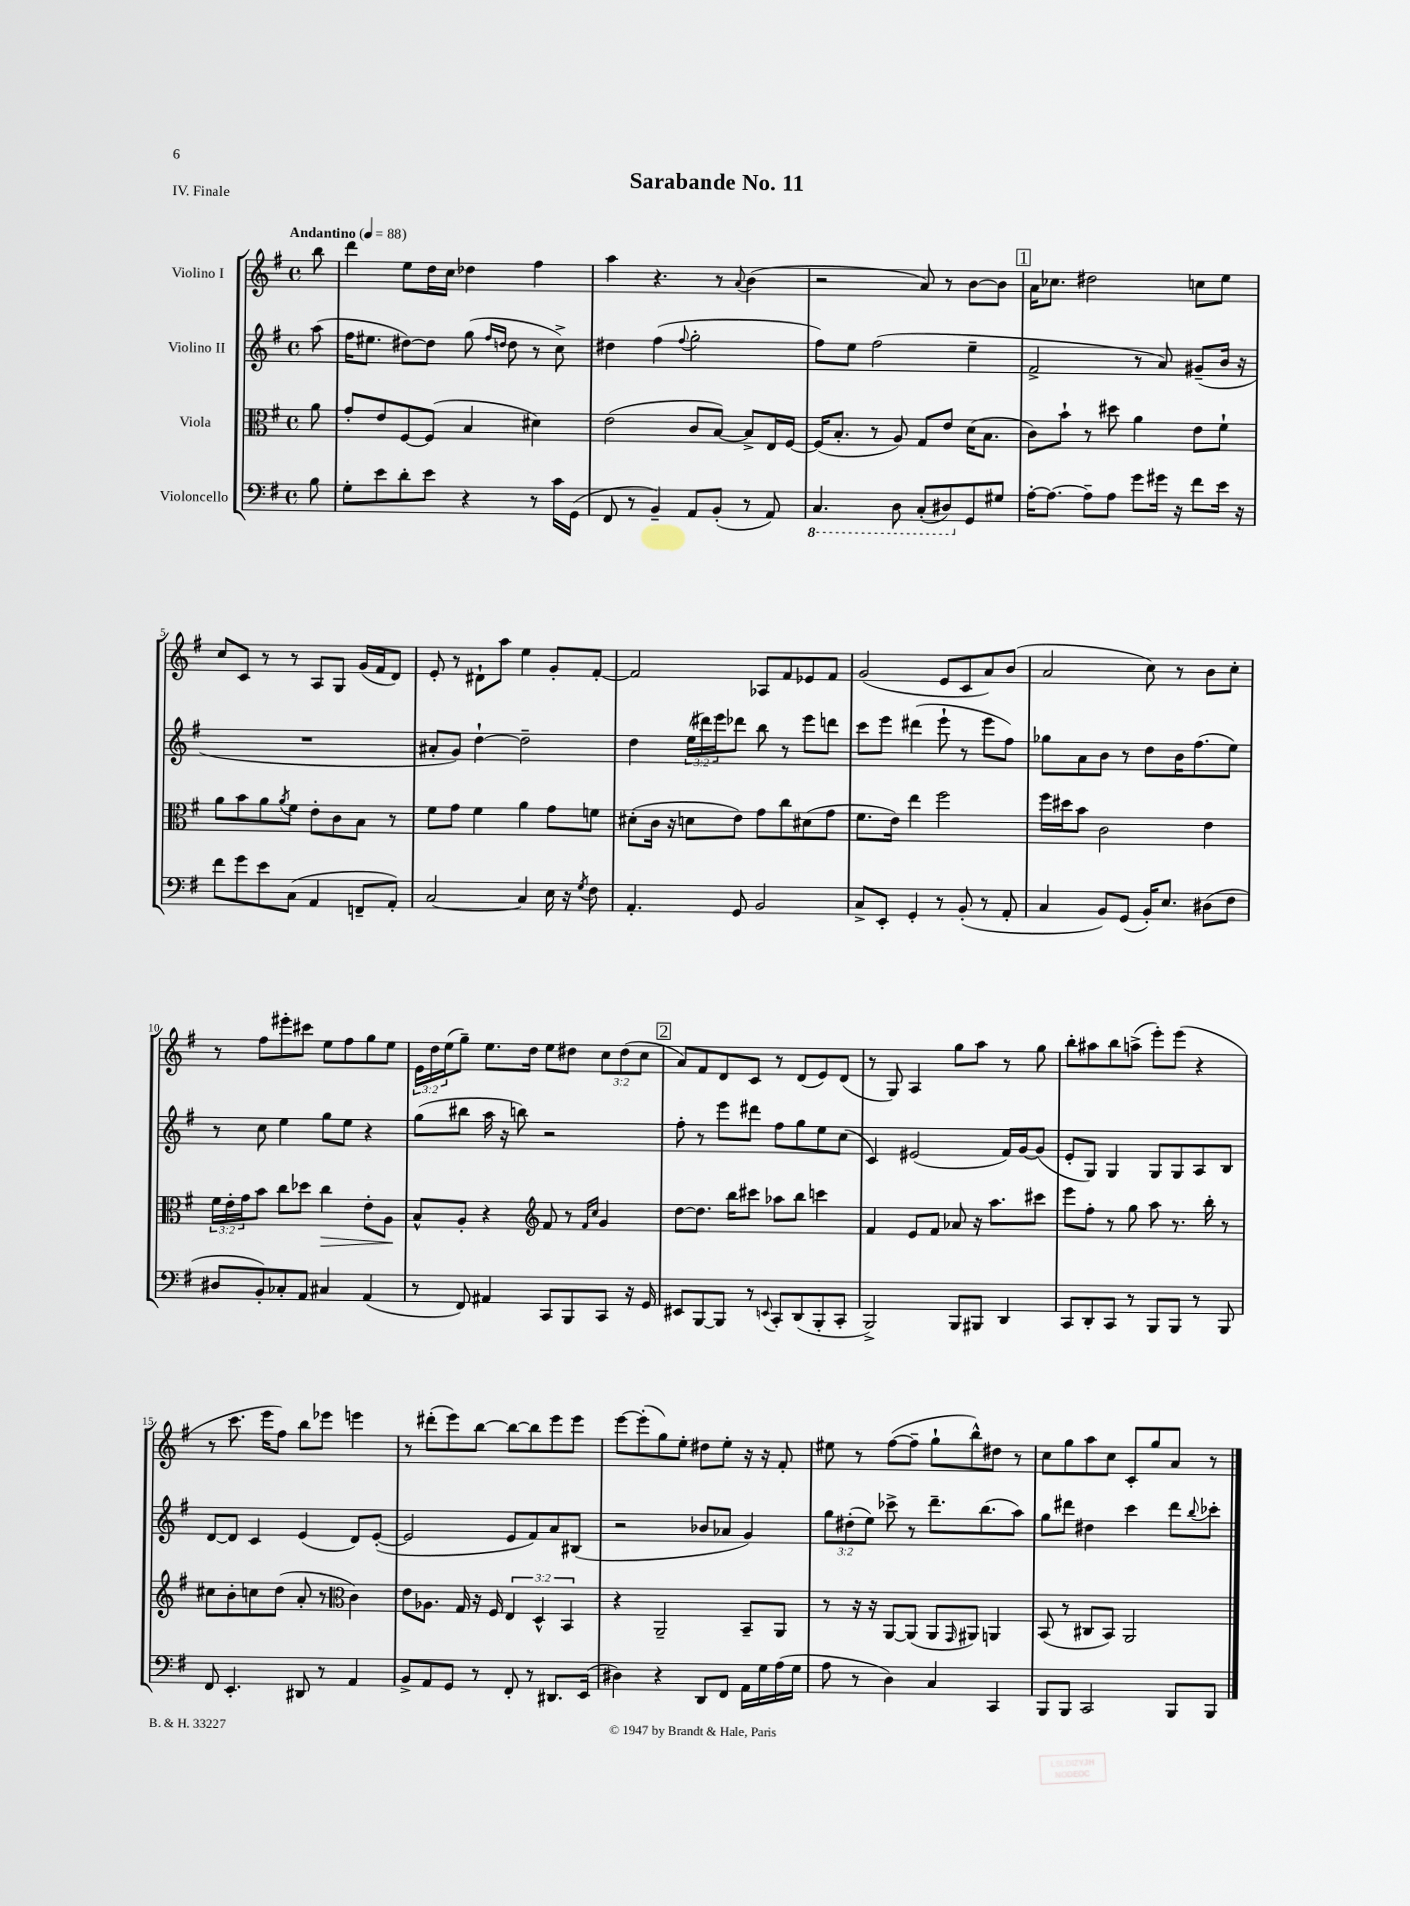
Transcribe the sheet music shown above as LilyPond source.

\header { title = "Sarabande No. 11" piece = "IV. Finale" }
<<
\new StaffGroup <<
\new Staff = "s0" \with { instrumentName = "Violino I" } {
    \clef treble \key g \major \defaultTimeSignature \time 4/4 \override Staff.TupletNumber.text = #tuplet-number::calc-fraction-text \partial 8 \tempo "Andantino" 4 = 88
    b''8 |
    d'''4 e''8 d''16 c''16 des''4 fis''4 |
    a''4 r4. r8 \appoggiatura { a'8 } b'4( |
    r2 a'8) r8 b'8~ b'8 |
    \mark \markup { \box "1" } a'16 ces''8. dis''2 c''8 e''8 |
    c''8 c'8 r8 r8 a8 g8 g'16( fis'16 d'8) |
    e'8-. r8 dis'8-! a''8 e''4 g'8-. fis'8~-. |
    fis'2 aes8 fis'8 ees'8 fis'8 |
    g'2( e'8 c'8 a'8) b'8( |
    a'2 c''8) r8 b'8 c''8-. |
    r8 fis''8 eis'''8-. cis'''8 e''8 fis''8 g''8 e''8 |
    \tuplet 3/2 { e'16 d''16 e''16( } g''8--) e''8. d''16 e''8 dis''8 \tuplet 3/2 { c''8 dis''8( c''8 } |
    \mark \markup { \box "2" } a'8) fis'8 d'8 c'8 r8 d'8( e'8) d'8( |
    r8 g8) a4 g''8 a''8 r8 g''8 |
    b''8-. ais''8 b''8 a''8->( e'''8-.) e'''8( r4 |
    r8 c'''8. e'''16 fis''8) b''8 ees'''8 e'''4 |
    r8 dis'''8-.( e'''8) b''8~ b''8~ b''8 e'''8 e'''8 |
    e'''8~ e'''8-.( g''8) e''8-. dis''8 e''8-. r16 r16 fis'8-. |
    eis''8 r8 fis''8~( fis''8-- g''8-! b''8-^) dis''8 r8 |
    c''8 g''8 a''8 c''8 c'8-. g''8 a'8 r8 \bar "|." |
}
\new Staff = "s1" \with { instrumentName = "Violino II" } {
    \clef treble \key g \major \defaultTimeSignature \time 4/4 \override Staff.TupletNumber.text = #tuplet-number::calc-fraction-text \partial 8
    a''8( |
    fis''16 eis''8. dis''8~) dis''8 g''8( \grace { fis''16 d''16 } d''8 r8 c''8->) |
    dis''4 fis''4( \appoggiatura { fis''8 } g''2-. |
    fis''8) e''8 fis''2( e''4-- |
    \mark \markup { \box "1" } fis'2-> r8 a'8) gis'8--( b'16 r16 |
    R1 |
    ais'8-. g'8) d''4~-! d''2-- |
    d''4 \tuplet 3/2 { e''16( dis'''16) e'''16 } des'''8 b''8 r8 e'''8 d'''8 |
    c'''8 e'''8 dis'''4( e'''8-! r8 e'''8 fis''8) |
    ges''8 a'8 b'8 r8 d''8 b'16 fis''8.( e''8) |
    r8 c''8 e''4 g''8 e''8 r4 |
    g''8( bis''8 a''16 r16 b''8) r2 |
    \mark \markup { \box "2" } fis''8-. r8 e'''8 dis'''8 fis''8 g''8 e''8 c''8( |
    c'4) eis'2( fis'16) g'16~ g'8( |
    e'8-. g8) g4 g8 g8 a8 b8 |
    d'8~ d'8 c'4 e'4( d'8) e'8~-.( |
    e'2 e'8 fis'8) a'8 bis8( |
    r2 bes'8 aes'8 g'4) |
    \tuplet 3/2 { g''8 dis''8-.( e''8) } ces'''8-> r8 d'''8.-- b''8.( a''8) |
    g''8 dis'''8 dis''4 c'''4 dis'''8 \appoggiatura { b''8 } ces'''8-. \bar "|." |
}
\new Staff = "s2" \with { instrumentName = "Viola" } {
    \clef alto \key g \major \defaultTimeSignature \time 4/4 \override Staff.TupletNumber.text = #tuplet-number::calc-fraction-text \partial 8
    a'8 |
    g'8-. e'8 fis8~ fis8( b4 dis'4) |
    e'2( c'8 b8~) b8-> e16 fis16~ |
    fis16( b8.-. r8 a8) g8 e'8 d'16( b8. |
    \mark \markup { \box "1" } c'8) b'8-! r8 dis''8 a'4 e'8 fis'8-! |
    a'8 b'8 a'8 \acciaccatura { a'8 } fis'8 e'8-. c'8 b8 r8 |
    fis'8 g'8 fis'4 a'4 g'8 f'8 |
    dis'8-.( c'16 r16 d'8 e'8) g'8 c''8 dis'8( g'8 |
    fis'8. e'16) e''4 fis''2 |
    fis''16 dis''16 b'8 c'2 e'4 |
    \tuplet 3/2 { fis'16 e'16-. g'16 } b'8 c''8 des''8 c''4\> e'8-. a8\! |
    b8-^ a8-. r4 \clef treble fis'8 r8 \grace { fis'16 c''16 } g'4 |
    \mark \markup { \box "2" } d''8~ d''8. b''16 cis'''8 aes''8 b''8 c'''4 |
    fis'4 e'8 fis'8 aes'8 r16 a''8. cis'''8 |
    e'''8 fis''8-. r8 g''8 a''8 r8. b''16-. r8 |
    cis''8 b'8-. c''8 d''8( a'8-. r8 \clef alto c'4) |
    e'8 aes8. g16 r16 fis16 \tuplet 3/2 { e4 d4-^ b,4 } |
    r4 a,2-- b,8-- a,8 |
    r8 r16 r16 a,8~ a,8( a,8 \grace { g,16 } ais,8) a,4 |
    b,8( r8 cis8 b,8) a,2 \bar "|." |
}
\new Staff = "s3" \with { instrumentName = "Violoncello" } {
    \clef bass \key g \major \defaultTimeSignature \time 4/4 \partial 8
    b8 |
    g8-. e'8 d'8-. e'8 r4 r8 c'16 g,16( |
    fis,8 r8 b,4--) a,8 b,8-.( r8 a,8) |
    \ottava #-1 c,4. d,8 c,8-.( dis,8) \ottava #0 g,8 gis8 |
    \mark \markup { \box "1" } a16~-. a8.~ a8-- a8 g'8 gis'16 r16 fis'8 e'16 r16 |
    fis'8 g'8 e'8 c8( a,4 f,8-- a,8-.) |
    c2~ c4 e16 r16 \acciaccatura { g8 } fis8 |
    a,4.-. g,8 b,2 |
    c8-> e,8-. g,4-. r8 b,8-.( r8 a,8-. |
    c4 b,8) g,8( b,16-.) e8. dis8( fis8 |
    dis8 b,8-.) ces8-. a,8 cis4 a,4( |
    r8 fis,8) ais,4 c,8 b,,8 c,8 r16 g,16 |
    \mark \markup { \box "2" } eis,8 b,,8~ b,,8 r8 \appoggiatura { e,8 } c,8-. d,8( b,,8-. c,8-. |
    b,,2->) b,,8 bis,,8 d,4 |
    c,8 d,8-. c,8 r8 b,,8 b,,8 r8 b,,8 |
    fis,8 e,4.-. dis,8 r8 a,4 |
    b,8-> a,8 g,8 r8 fis,8-. r8 dis,8. e,16( |
    dis4) r4 d,8 fis,8 a,16 g16 a16( g16 |
    a8 r8 d4) c4 c,4 |
    b,,8 b,,8 c,2 b,,8 b,,8 \bar "|." |
}
>>
>>
